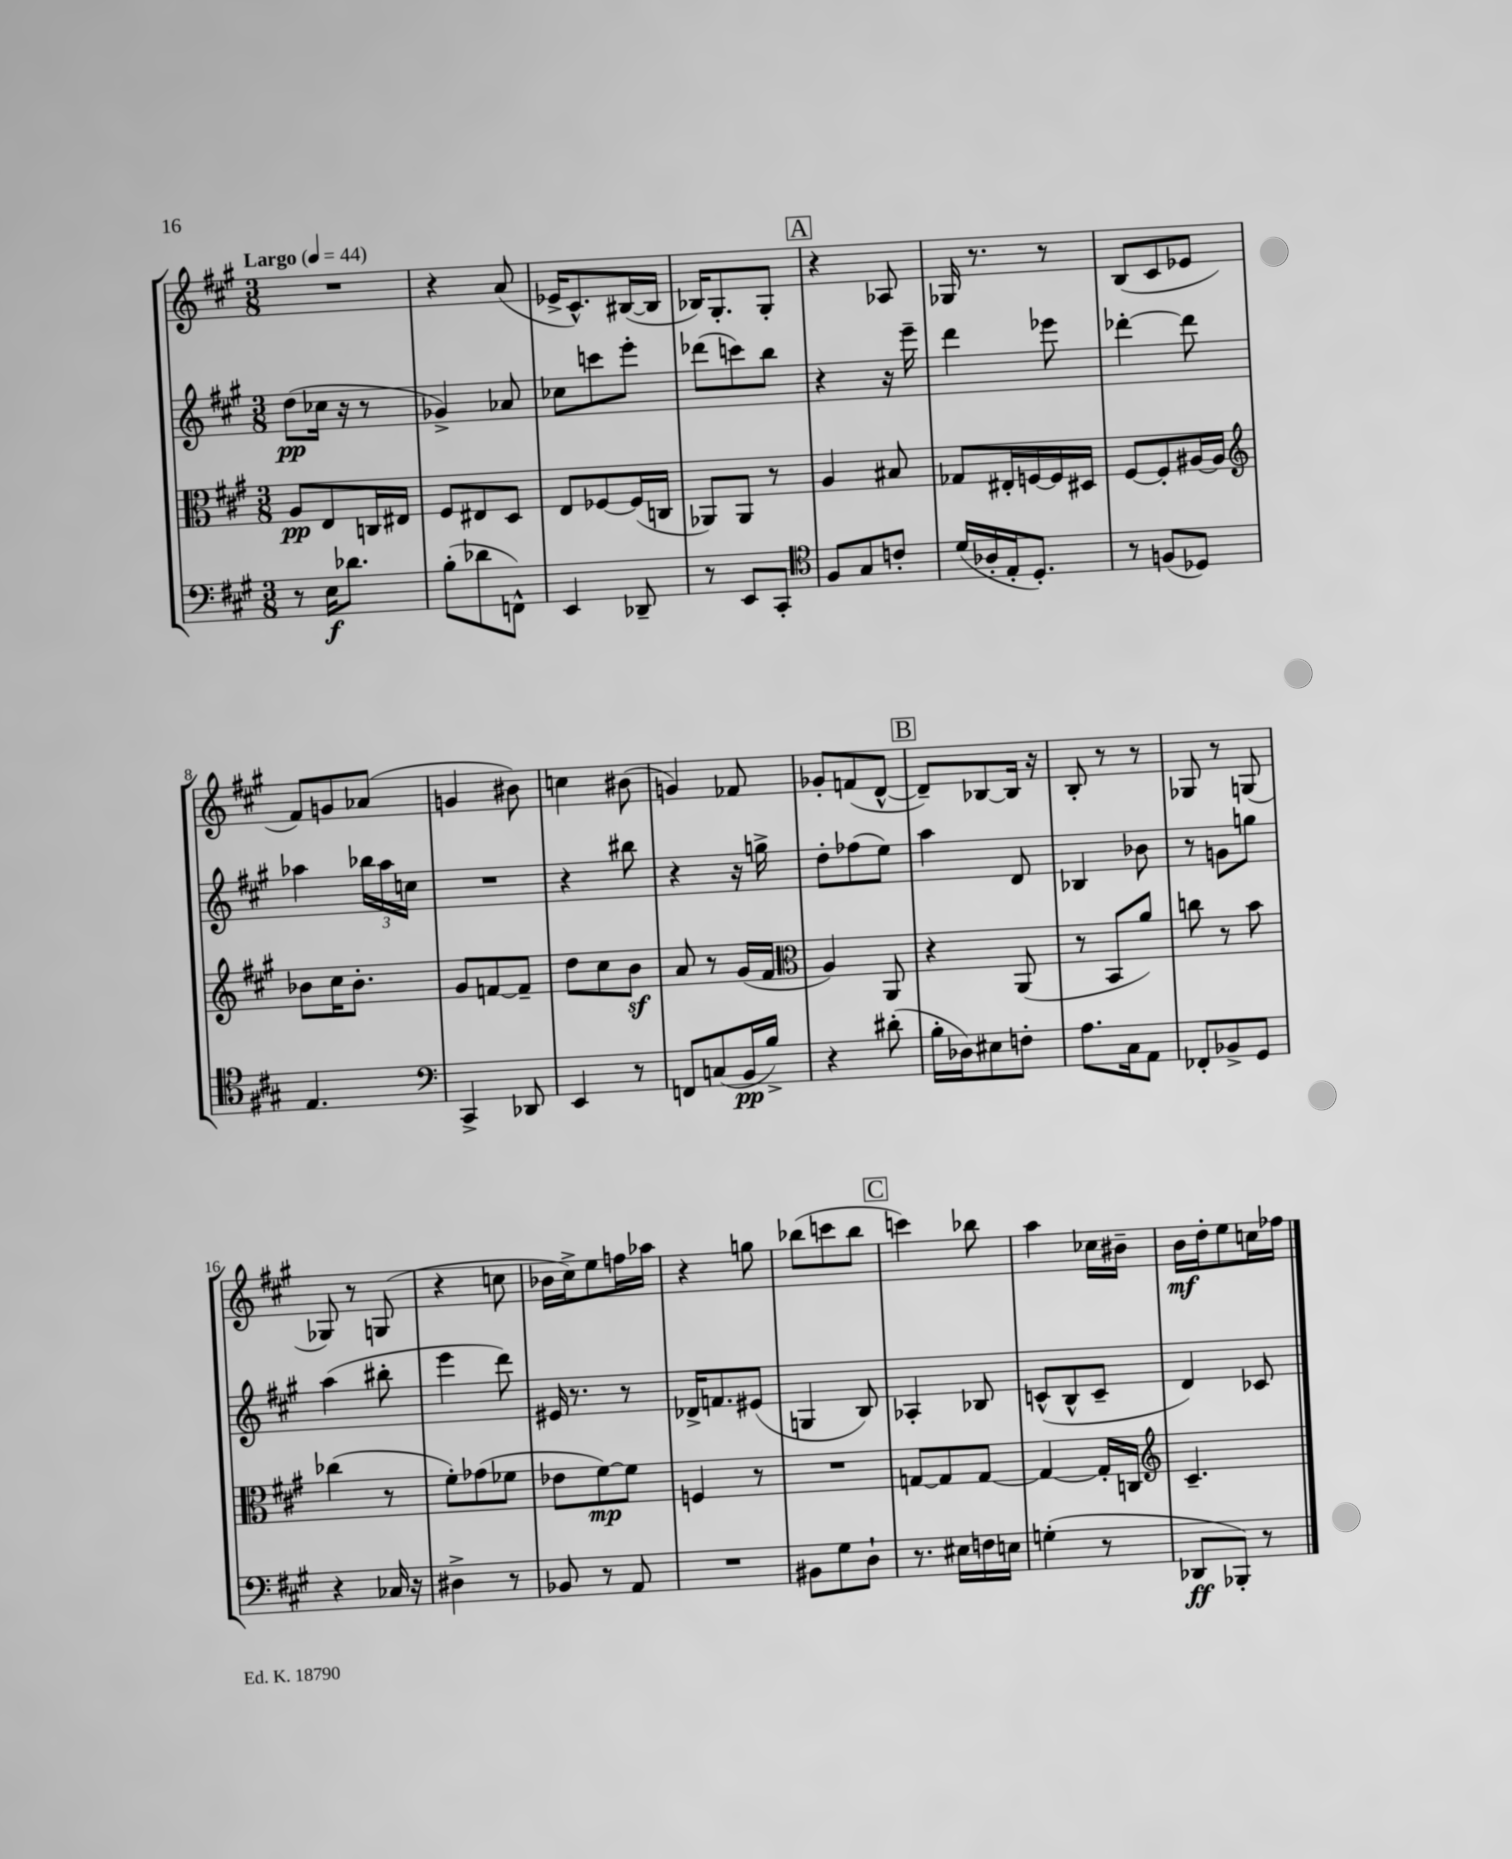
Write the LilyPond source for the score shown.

<<
\new StaffGroup <<
\new Staff = "s0" {
    \clef treble \key a \major \numericTimeSignature \time 3/8 \tempo "Largo" 4 = 44
    R4. |
    r4 a'8( |
    ees'16-> cis'8.-^) bis16~( bis16 |
    bes16) gis8.-. gis8-. |
    \mark \markup { \box "A" } r4 aes8 |
    ges16 r8. r8 |
    b8( cis'8 ees'8 |
    fis'8) g'8 aes'8( |
    g'4 bis'8) |
    c''4 bis'8( |
    g'4) fes'8 |
    ges'8-. f'8( d'8~-^ |
    \mark \markup { \box "B" } d'8--) bes8~ bes16 r16 |
    b8-. r8 r8 |
    ges8 r8 g8( |
    ges8) r8 g8( |
    r4 c''8 |
    bes'16 cis''16->) e''8 f''16 aes''16 |
    r4 g''8 |
    bes''8( c'''8 bes''8 |
    \mark \markup { \box "C" } c'''4) bes''8 |
    a''4 ces''16 bis'16-- |
    b'16\mf d''16-. e''8 c''16 fes''16 \bar "|." |
}
\new Staff = "s1" {
    \clef treble \key a \major \numericTimeSignature \time 3/8
    d''8\pp( ces''16 r16 r8 |
    ges'4->) aes'8 |
    ces''8 c'''8 e'''8-. |
    des'''8( c'''8) b''8 |
    \mark \markup { \box "A" } r4 r16 e'''16-- |
    d'''4 ees'''8 |
    des'''4~-. des'''8 |
    aes''4 \tuplet 3/2 { bes''16 aes''16 c''16 } |
    R4. |
    r4 bis''8 |
    r4 r16 g''16-> |
    d''8-. fes''8( e''8) |
    \mark \markup { \box "B" } a''4 d'8 |
    bes4 bes'8 |
    r8 g'8 g''8 |
    a''4( bis''8-. |
    e'''4 d'''8) |
    eis'16 r8. r8 |
    des'16-> f'8. eis'8( |
    g4 b8) |
    \mark \markup { \box "C" } aes4-. bes8 |
    c'8-^( b8-^ c'8-- |
    d'4) ces'8 \bar "|." |
}
\new Staff = "s2" {
    \clef alto \key a \major \numericTimeSignature \time 3/8
    a8\pp e8 c16 eis16 |
    fis8 eis8 d8 |
    e8 fes8~ fes16( c16 |
    aes,8) aes,8 r8 |
    \mark \markup { \box "A" } a4 bis8 |
    ges8 eis16-. f16~ f16 dis16 |
    fis8~ fis8-. ais16~ ais16 |
    \clef treble bes'8 cis''16 bes'8.-. |
    gis'8 f'8~ f'8-- |
    d''8 cis''8 b'8\sf |
    a'8 r8 gis'16( fis'16 |
    \clef alto a4) a,8 |
    \mark \markup { \box "B" } r4 a,8( |
    r8 b,8 a'8) |
    c''8 r8 b'8 |
    ces''4( r8 |
    fis'8-.) ges'8( fes'8 |
    ees'8 fis'8~\mp) fis'8 |
    f4 r8 |
    R4. |
    \mark \markup { \box "C" } g8~ g8 g8~ |
    g4~ g16-. c16 |
    \clef treble cis'4.-- \bar "|." |
}
\new Staff = "s3" {
    \clef bass \key a \major \numericTimeSignature \time 3/8
    r8 e16\f des'8. |
    b8-.( des'8 f,8-^) |
    e,4 des,8-- |
    r8 e,8 cis,8-. |
    \mark \markup { \box "A" } \clef tenor fis8 gis8 c'8-. |
    d'16( aes16-. e16-. d8.-.) |
    r8 f8( des8) |
    e4. |
    \clef bass cis,4-> des,8 |
    e,4 r8 |
    f,8 c8( b,16\pp b16->) |
    r4 dis'8-.( |
    \mark \markup { \box "B" } b16-. des16) eis8 f8-. |
    a8. cis16 a,8 |
    fes,8-. bes,8-> gis,8 |
    r4 ces16 r16 |
    dis4-> r8 |
    bes,8 r8 a,8 |
    R4. |
    bis,8 gis8 d8-! |
    \mark \markup { \box "C" } r8. eis16 f16 e16 |
    g4-.( r8 |
    des,8\ff bes,,8-.) r8 \bar "|." |
}
>>
>>
